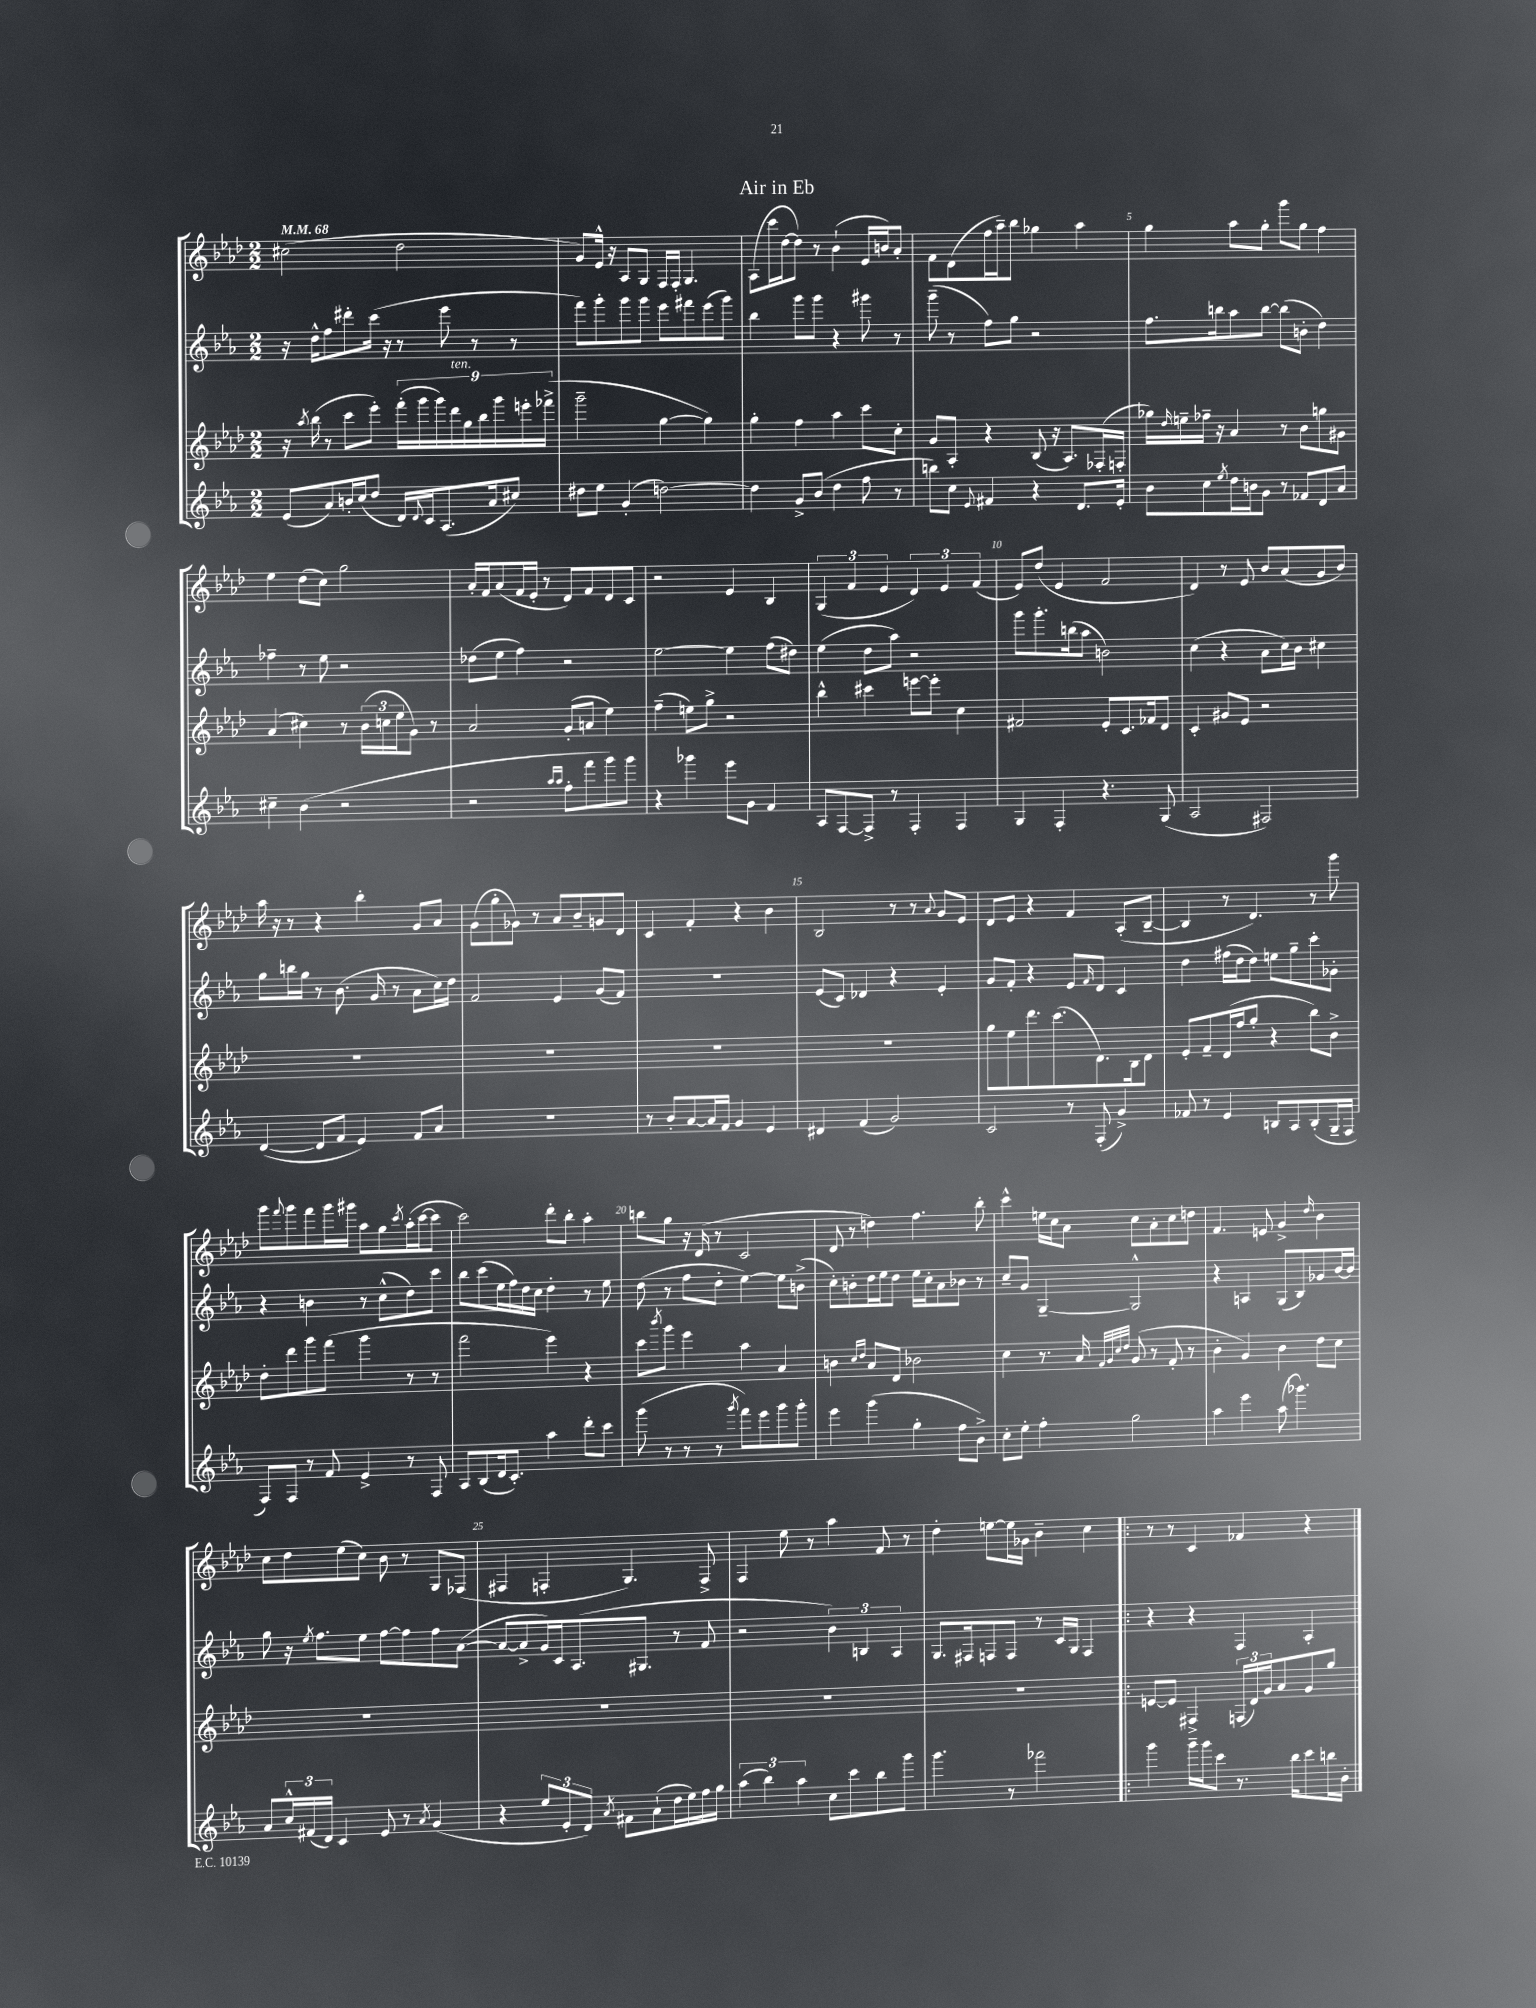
\header { title = "Air in Eb" }
<<
\new StaffGroup <<
\new Staff = "s0" {
    \clef treble \key aes \major \numericTimeSignature \time 2/2 \tempo 4 = 68
    cis''2( des''2 |
    g'8) ees'16-^ r16 aes8 g8 f16 f16-. g4. |
    aes8( c'''16 des''16~ des''8) r8 bes'4-!( ees'16 b'16) aes'8-. |
    f'8 des'8( f''16 aes''16--) bes''8 ges''4 aes''4 |
    g''4 aes''8 g''8-. g'''8 g''8 f''4 |
    ees''4 des''8( c''8) g''2 |
    aes'16-. f'16 aes'8( f'16 ees'16-. r8 des'8) f'8 des'8 c'8 |
    r2 ees'4 bes4 |
    \tuplet 3/2 { g4( f'4 ees'4 } \tuplet 3/2 { des'4) ees'4 f'4( } |
    ees'8) des''8( ees'4 f'2 |
    des'4) r8 ees'8 bes'8 aes'8( g'8 bes'8) |
    aes''16 r16 r8 r4 bes''4-. g'8 aes'8 |
    g'8( g''8-. ges'8) r8 aes'8 bes'8-- g'8 des'8 |
    c'4 f'4-. r4 bes'4 |
    bes2 r8 r8 \appoggiatura { aes'8 } g'8 ees'8 |
    des'8 ees'8 r4 f'4 aes8-.( bes8~-- |
    bes4 r8 des'4.) r8 g'''8 |
    g'''8 \appoggiatura { f'''8 } g'''8 f'''8 g'''16 gis'''16 aes''8 g''8 \acciaccatura { c'''8 } aes''16-.( c'''16~ c'''8 |
    c'''2) des'''8-. bes''8-. aes''4-. |
    b''8 g''8 r16 des'16( r8 c'2 |
    des'8 r8 d''4) f''4. bes''8-. |
    c'''4-^ e''16 c''16 aes'8 c''8 aes'8-. c''8 d''8 |
    f'4. e'8 g'4-> \grace { des''16 } bes'4 |
    c''8 des''8 ees''8( c''8) bes'8 r8 g8 fes8( |
    fis4 f4-. g4.) f8-> |
    f4 ees''8 r8 aes''4 f'8 r8 |
    des''4-. e''8~ e''16 ges'16 bes'4-- c''4 |
    \bar ".|:" r8 r8 c'4 fes'4 r4 \bar "|." |
}
\new Staff = "s1" {
    \clef treble \key ees \major \numericTimeSignature \time 2/2
    r16 d''16-^ f''8 dis'''8-. c'''16( r16 r8 ees'''8 r8 r8 |
    f'''8) g'''8-. g'''8 g'''8 ees'''8 fis'''8 ees'''8( g'''8) |
    bes''4 g'''8 g'''8 r4 gis'''8 r8 |
    g'''8--( r8 f''8) g''8 r2 |
    f''8. b''16 aes''8 b''8~ b''8( b'8-. d''4) |
    fes''4-- r8 ees''8 r2 |
    des''8( ees''8 f''4) r2 |
    ees''2~ ees''4 f''8( dis''8) |
    ees''4( d''8 aes''8) r2 |
    g'''8 g'''8.-. b''16( aes''8 b'2) |
    c''4( r4 aes'8 c''16) bes'16 cis''4 |
    g''8 b''16 g''16 r8 bes'8.( g'16 r8 aes'8 c''16) d''16 |
    f'2 ees'4 g'8( f'8) |
    R1 |
    ees'8( c'8) des'4 r4 ees'4-. |
    g'8 f'8-. r4 ees'8 \grace { f'16 } d'8 c'4 |
    d''4 fis''16( d''16 d''8) e''8 g''8-- c'''8-. ges'8-. |
    r4 b'4 r8 c''8-^( d''8) c'''8 |
    bes''8 c'''8( ees''16 f''16) d''16 c''16 d''4-. r8 ees''8 |
    d''8( r8 f''8 d''8-. ees''4~) ees''8 b'8->( |
    c''8-.) b'8-. d''16 ees''16 d''8 ees''16 c''16-. aes'8 bes'8 r8 |
    c''8-- g'8 g4~-- g2-^ |
    r4 a4 g8( bes8) ges'8 bes'16~ bes'16 |
    g''8 r16 \acciaccatura { ees''8 } f''8. ees''8 f''8~ f''8 f''8 aes'8~( |
    aes'8~ aes'8-> g'16) c'16 aes8.( gis8. r8 f'8 |
    r2 \tuplet 3/2 { bes'4) b4 aes4 } |
    g8. fis16 f8 f8 r8 c'16 g16 f4 |
    \bar ".|:" r4 r4 f4 aes4-. \bar "|." |
}
\new Staff = "s2" {
    \clef treble \key aes \major \numericTimeSignature \time 2/2
    r16 \acciaccatura { aes''8 } bes''16( r8 c'''8 ees'''8-.) \tuplet 9/8 { f'''16-.( g'''16 g'''16) des'''16^\markup { \italic "ten." } g''16 bes''16 g'''16 e'''16-. fes'''16->( } |
    g'''2-- g''4~ g''4) |
    g''4-. f''4 aes''4 c'''8 c''8-. |
    g'8 aes8-. r4 bes8( r16 aes8.) fes16-.( f16-. |
    ges''16) \grace { des''16 } e''16-- fes''16-- r16 aes'4 r8 bes'8 g''8 gis'8 |
    aes'4( cis''4) r8 \tuplet 3/2 { bes'16( c''16 ees''16 } g'8) r8 |
    aes'2 g'8-.( a'8 ees''4) |
    f''4--( e''8) g''8-> r2 |
    bes''4-^ cis'''4 e'''8~ e'''8-. c''4 |
    fis'2 ees'8-. c'8. fes'16 des'8 |
    c'4-. gis'8 ees'8 r2 |
    R1 |
    R1 |
    R1 |
    R1 |
    g''8 ees''8 des'''8. c'''8.( des'8.) bes16 des'8 |
    ees'8-. f'8-- des'16( f''16 g''8-. r4 bes''8) bes'8-> |
    des''8-. des'''8 g'''8 f'''8( g'''4 r8 r8 |
    f'''2 ees'''4) r4 |
    c'''8 \acciaccatura { bes'''8 } g'''8 ees'''4 aes''4 aes'4 |
    b'4 \grace { c''16 des''16 } aes'8 des'8 bes'2 |
    c''4 r8. aes'16 \grace { f'32 g'32 c''32 des''32 } g'8( r8 f'8-. r8 |
    bes'4-. g'4) bes'4 des''8 c''8 |
    R1 |
    R1 |
    R1 |
    R1 |
    \bar ".|:" e'8~ e'8 fis4-> \tuplet 3/2 { f16( des'16) g'16 } aes'8 g'8 g''8 \bar "|." |
}
\new Staff = "s3" {
    \clef treble \key ees \major \numericTimeSignature \time 2/2
    ees'8( aes'8) b'16-. c''16( d''8 d'16) \appoggiatura { d'8 } c'16 aes8.( aes'16 cis''8) |
    dis''8 ees''8 g'4-.( d''2~) |
    d''4 g'8-> bes'8( d''4 f''8 r8 |
    b''8) c''8 \appoggiatura { ees'8 } fis'4 r4 d'8. ees'16-. |
    bes'8 c''8 \acciaccatura { ees''8 } d''16 b'16 g'8 r8 fes'8 d'8 aes'8 |
    cis''4-- bes'4( r2 |
    r2 \grace { aes''16 aes''16 } f''8-. f'''8 g'''8) g'''8 |
    r4 ges'''4 ees'''8 g'8 f'4 |
    aes8 f8~ f8-> r8 f4-. f4 |
    g4 f4-. r4. g8( |
    aes2 fis2) |
    d'4~( d'8 f'8 ees'4) f'8 aes'8 |
    R1 |
    r8 bes'8-. aes'8~ aes'16 f'16 g'4 ees'4 |
    dis'4 f'4( g'2) |
    c'2 r8 f8-.( g'4->) |
    fes'8 r8 ees'4 b8 aes8 b8-.( g16-- f16 |
    f8) f8 r8 f'8 ees'4-> r8 f8 |
    aes8 bes8( d'16 c'8.-.) aes''4 d'''8-. c'''8 |
    g'''8( r8 r8 r8 \acciaccatura { g'''8 } f'''8) ees'''8 g'''8 g'''8-. |
    ees'''4 g'''4( g''4-. f''8 bes'8->) |
    c''8-. ees''8-. f''4-. g''2 |
    aes''4 ees'''4 aes''8( ges'''4.) |
    aes'8 \tuplet 3/2 { c''16-^ fis'16( d'16) } c'4 ees'8 r8 \acciaccatura { aes'8 } g'4( |
    r4 \tuplet 3/2 { ees''8 ees'8-. d'8) } \acciaccatura { aes'8 } fis'8 aes'8-!( d''16 ees''16) f''16 g''16 |
    \tuplet 3/2 { aes''4( bes''4) aes''4 } c''8 c'''8 bes''8 g'''8 |
    g'''4. r8 fes'''2 |
    \bar ".|:" g'''4 g'''16-- g'''16 c'''8 r8. bes''16 c'''8 b''16 bes'16-. \bar "|." |
}
>>
>>
\layout { \context { \Score \override BarNumber.break-visibility = ##(#f #t #t) barNumberVisibility = #(every-nth-bar-number-visible 5) } }
